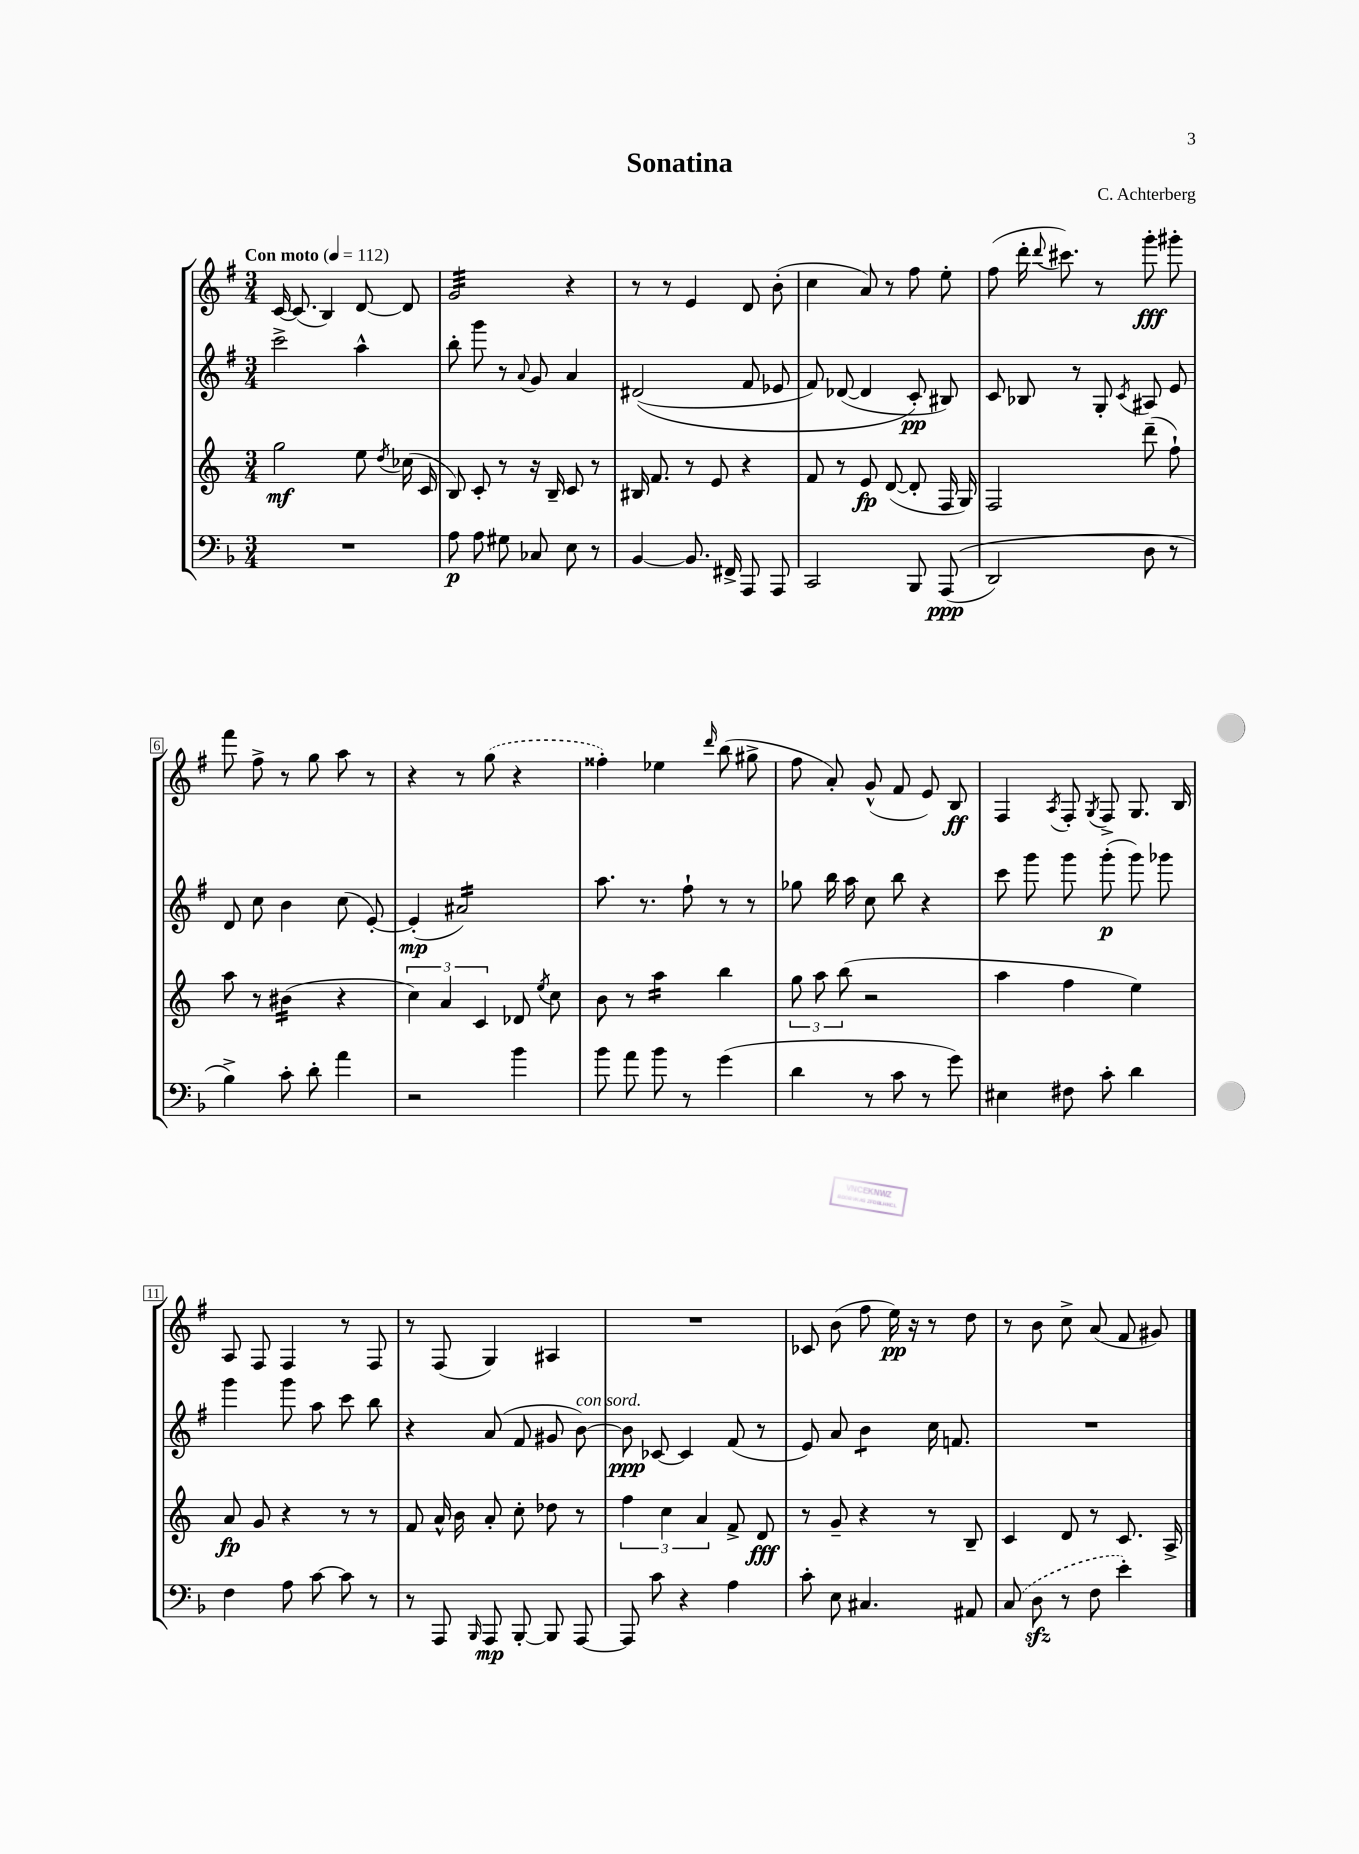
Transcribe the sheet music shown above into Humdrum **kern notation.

**kern	**kern	**kern	**kern
*staff4	*staff3	*staff2	*staff1
*clefF4	*clefG2	*clefG2	*clefG2
*k[b-]	*k[]	*k[f#]	*k[f#]
*M3/4	*M3/4	*M3/4	*M3/4
*MM112	*MM112	*MM112	*MM112
2.r	2gg\	2ccc^\	[16c/
.	.	.	(8.c/]
.	.	.	4B/)
.	8ee\	4aa^^\	[8d/
.	8qdd/	.	.
.	(16cc-\	.	8d/]
.	16c/	.	.
=	=	=	=
8A\	8B/)	8bb'\	2g/
8A\	8c'/	8ggg\	.
8G#\	8r	8r	.
.	.	8qqa/	.
8C-/	16r	8g/	.
.	16B~/	.	.
8E\	8c/	4a/	4r
8r	8r	.	.
=	=	=	=
[4BB-/	16B#/	&((2d#/	8r
.	8.f/	.	.
.	.	.	8r
8.BB-/]	8r	.	4e/
.	8e/	.	.
16FF#^/	.	.	.
8AAA/	4r	8f#/	8d/
8AAA/	.	8e-/	(8b'\
=	=	=	=
2CC/	8f/	8f#/)	4cc\
.	8r	([8d-/	.
.	8e/	4d-/]	8a/)
.	([8d/	.	8r
8BBB-/	8d'/]	8c'/&)	8ff#\
&((8AAA/	16F/	8B#/)	8ee'\
.	16G/)	.	.
=	=	=	=
2DD/)	2F/	8c/	(8ff#\
.	.	8B-/	16ddd'\
.	.	.	8qqddd/
.	.	.	8.ccc#\)
.	.	8r	.
.	.	8G'/	8r
.	.	8qc/	.
8D\	(8ddd~\	8A#/	8ggg'\
8r	8ff`\)	8e/	8ggg#'\
=	=	=	=
4B-^\&)	8aa\	8d/	8fff#\
.	8r	8cc\	8ff#^\
8c'\	(4b#\	4b\	8r
8d'\	.	.	8gg\
4a\	4r	(8cc\	8aa\
.	.	[8e'/)	8r
=	=	=	=
2r	6cc\)	(4e'/]	4r
.	6a/	.	.
.	.	2a#/)	8r
.	6c/	.	.
.	.	.	(8gg\
4b-\	8d-/	.	4r
.	8qee/	.	.
.	8cc\	.	.
=	=	=	=
8b-\	8b\	8.aa\	4ff##'\)
8a\	8r	.	.
.	.	8.r	.
8b-\	4aa\	.	4ee-\
8r	.	8ff#`\	.
.	.	.	16qqddd/
(4g\	4bb\	8r	(8bb\
.	.	8r	8gg#^\
=	=	=	=
4d\	12gg\	8gg-\	8ff#\
.	12aa\	.	.
.	.	16bb\	8a'/)
.	(12bb\	.	.
.	.	16aa\	.
8r	2r	8cc\	(8g^^/
8c\	.	8bb\	8f#/
8r	.	4r	8e/)
8g\)	.	.	8B/
=	=	=	=
4E#\	4aa\	8ccc\	4F#/
.	.	8ggg\	.
.	.	.	8qA/
8F#\	4ff\	8ggg\	8F#'/
.	.	.	8qG/
8c'\	.	(8ggg'\	8F#^/
4d\	4ee\)	8ggg\)	8.G/
.	.	8ggg-\	.
.	.	.	16B/
=	=	=	=
4F\	8a/	4ggg\	8A/
.	8g/	.	8F#/
8A\	4r	8ggg\	4F#/
[8c\	.	8aa\	.
8c\]	8r	8ccc\	8r
8r	8r	8bb\	8F#/
=	=	=	=
8r	8f/	4r	8r
8AAA/	16a^^/	.	(8F#/
.	16b\	.	.
16qqBBB-/	.	.	.
8AAA/	8a'/	(8a/	4G/)
[8BBB-'/	8cc'\	8f#/	.
8BBB-/]	8dd-\	8g#/	4A#/
[8AAA/	8r	[8b\)	.
=	=	=	=
8AAA/]	6ff\	8b\]	2.r
8c\	.	[8c-/	.
.	6cc\	.	.
4r	.	4c-/]	.
.	6a/	.	.
4A\	8f^/	(8f#/	.
.	8d/	8r	.
=	=	=	=
8c'\	8r	8e/)	8c-/
8E\	8g~/	8a/	(8b\
4.C#/	4r	4b\	8ff#\
.	.	.	16ee\)
.	.	.	16r
.	8r	16cc\	8r
.	.	8.f/	.
8AA#/	8B~/	.	8dd\
=	=	=	=
(8C/	4c/	2.r	8r
8D\	.	.	8b\
8r	8d/	.	8cc^\
8F\	8r	.	(8a/
4e'\)	8.c/	.	8f#/
.	.	.	8g#/)
.	16A^/	.	.
==	==	==	==
*-	*-	*-	*-
